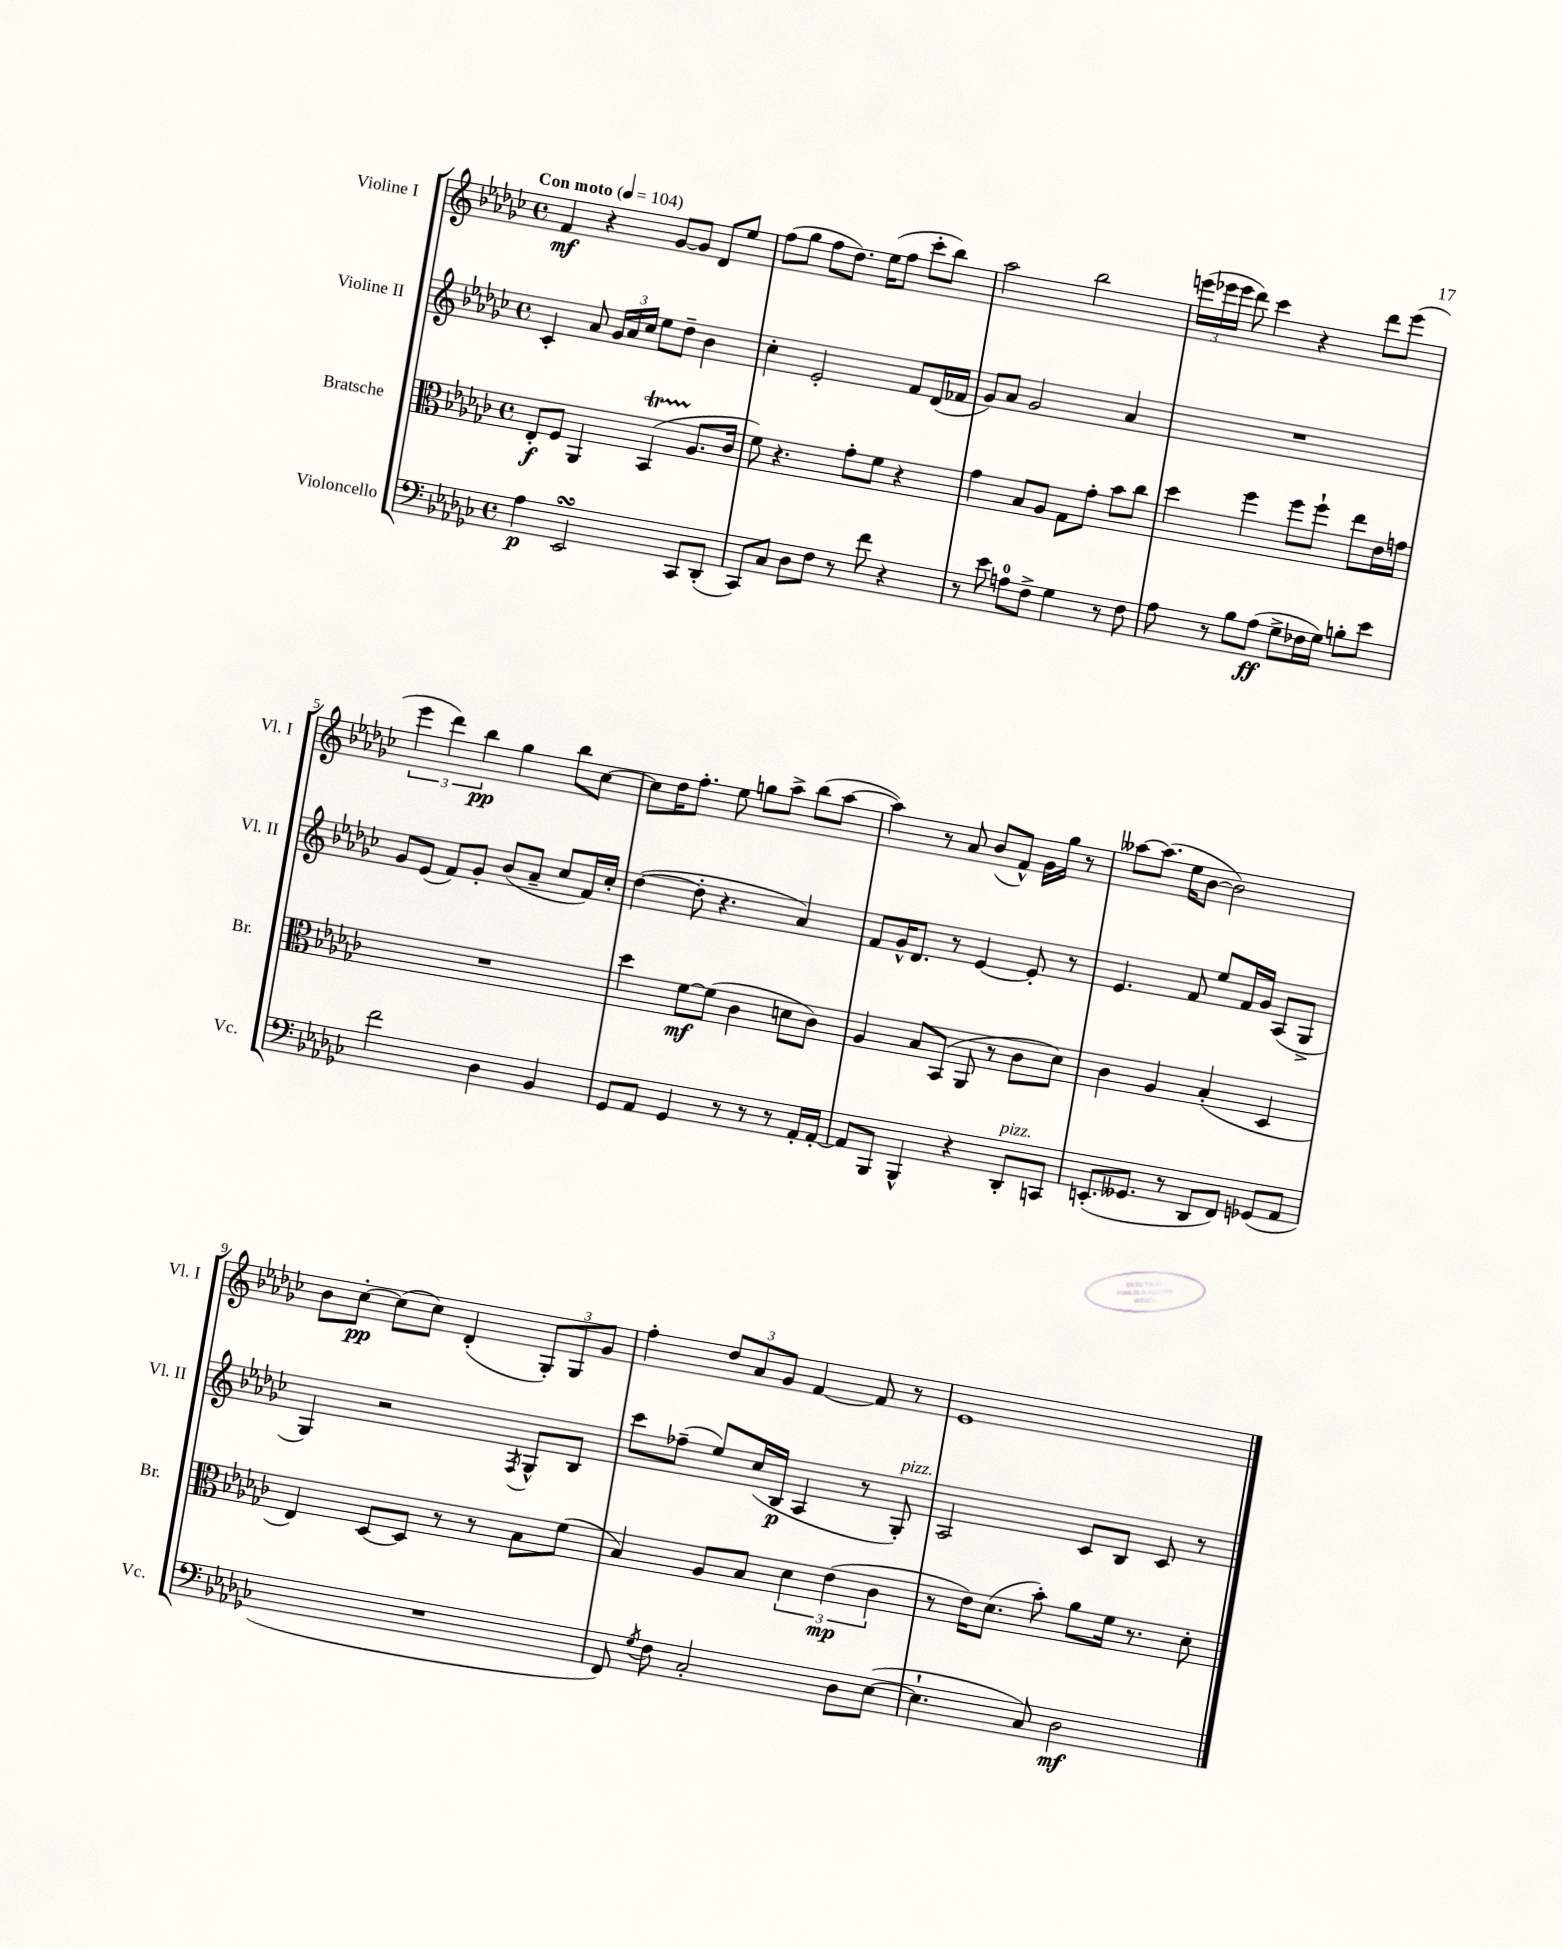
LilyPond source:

<<
\new StaffGroup <<
\new Staff = "s0" \with { instrumentName = "Violine I" shortInstrumentName = "Vl. I" } {
    \clef treble \key ges \major \defaultTimeSignature \time 4/4 \tempo "Con moto" 4 = 104
    \autoBeamOff f'4\mf r4 ges'8[~ ges'8] des'8[ ees''8] |
    f''8[( ges''8] f''8[ des''8.]) ees''16[( f''8] ces'''8[-. bes''8]) |
    aes''2 bes''2 |
    \tuplet 3/2 { e'''16[( ees'''16 ees'''16] } des'''8) ces'''4 r4 des'''8[ ees'''8]( |
    \tuplet 3/2 { ees'''4 des'''4) bes''4\pp } ges''4 bes''8[ ces''8]~ |
    ces''8[ des''16 f''8.]-. ees''8 g''8[ aes''8]-> bes''8[( aes''8]~ |
    aes''4) r8 aes'8 bes'8[( f'8]-^) ges'16[ ges''16] r8 |
    aeses''8[~ aeses''8.]( ees''16[ bes'8]~ bes'2) |
    bes'8[ ces''8]~-.\pp ces''8[( ces''8]) des'4-.( \tuplet 3/2 { ges8[-.) ges8 ges'8] } |
    f''4-. \tuplet 3/2 { des''8[ aes'8 ges'8] } f'4~ f'8 r8 |
    ees'1 \bar "|." |
}
\new Staff = "s1" \with { instrumentName = "Violine II" shortInstrumentName = "Vl. II" } {
    \clef treble \key ges \major \defaultTimeSignature \time 4/4
    \autoBeamOff ces'4-. aes'8 \tuplet 3/2 { ges'16[ aes'16 ces''16] } ees''8[ des''8]-- bes'4 |
    ces''4-. ees'2-. f'8[ des'16( fes'16] |
    ges'8[) aes'8] ges'2 aes'4 |
    R1 |
    ges'8[ ees'8]( f'8[) ges'8]-. bes'8[( aes'8]-- ces''8[ f'16) ces''16]-. |
    des''4~( des''8-. r4. aes'4) |
    f'8[ ges'16-^ des'8.] r8 ees'4~ ees'8-. r8 |
    ees'4. f'8 ees''8[ f'16 ges'16] aes8[( ges8]-> |
    ges4) r2 \acciaccatura { f8 } ges8[-^ bes8] |
    ces'''8[ fes''8]--( ees''8[) ces''16( bes16]\p aes4 r8 ges8-.^\markup { \italic "pizz." }) |
    aes2 ces'8[ bes8] ces'8 r8 \bar "|." |
}
\new Staff = "s2" \with { instrumentName = "Bratsche" shortInstrumentName = "Br." } {
    \clef alto \key ges \major \defaultTimeSignature \time 4/4
    \autoBeamOff ees8[-.\f f8] aes,4 bes,4\startTrillSpan( aes8.[\stopTrillSpan ces'16] |
    f'8) r4. ges'8[-. f'8] r4 |
    ges'4 bes8[ aes8] ges8[ ges'8]-. bes'8[ ces''8] |
    des''4 f''4 f''8[ f''8]-! ees''8[ ees'16 g'16] |
    R1 |
    des''4 f'8[~\mf f'8]( ces'4 d'8[ ces'8]) |
    aes4 bes8[ bes,8]( aes,8 r8 ces'8[ des'8]) |
    ces'4 aes4 bes4-.( des4 |
    ees4) des8[~ des8] r8 r8 bes8[ f'8]( |
    bes4) aes8[ bes8] \tuplet 3/2 { des'4 ees'4\mp( ces'4 } |
    r8 ees'16[) des'8.]( bes'8-.) aes'8[ f'16] r8. des'8-. \bar "|." |
}
\new Staff = "s3" \with { instrumentName = "Violoncello" shortInstrumentName = "Vc." } {
    \clef bass \key ges \major \defaultTimeSignature \time 4/4
    \autoBeamOff aes4\p ees,2\turn ces,8[ des,8]-.( |
    ces,8[) ces8] des8[ f8] r8 f'8 r4 |
    r8 ees'8 a8[-0 f8]-> ges4 r8 f8 |
    aes8 r8 bes8[ aes8]\ff( ges8[-> fes16 ges16]) b8[-. ees'8] |
    f'2 des4 bes,4 |
    ges,8[ aes,8] ges,4 r8 r8 r8 aes,16[-. aes,16]~-. |
    aes,8[ bes,,8] bes,,4-^ r4 des,8[-.^\markup { \italic "pizz." } c,8] |
    e,8.[-.( geses,8.] r8 des,8[ f,8]) ges,8[( aes,8] |
    R1 |
    f,8) \acciaccatura { ges8 } f8 ces2-. des8[ ees8]~( |
    ees4.-! ces8) des2\mf \bar "|." |
}
>>
>>
